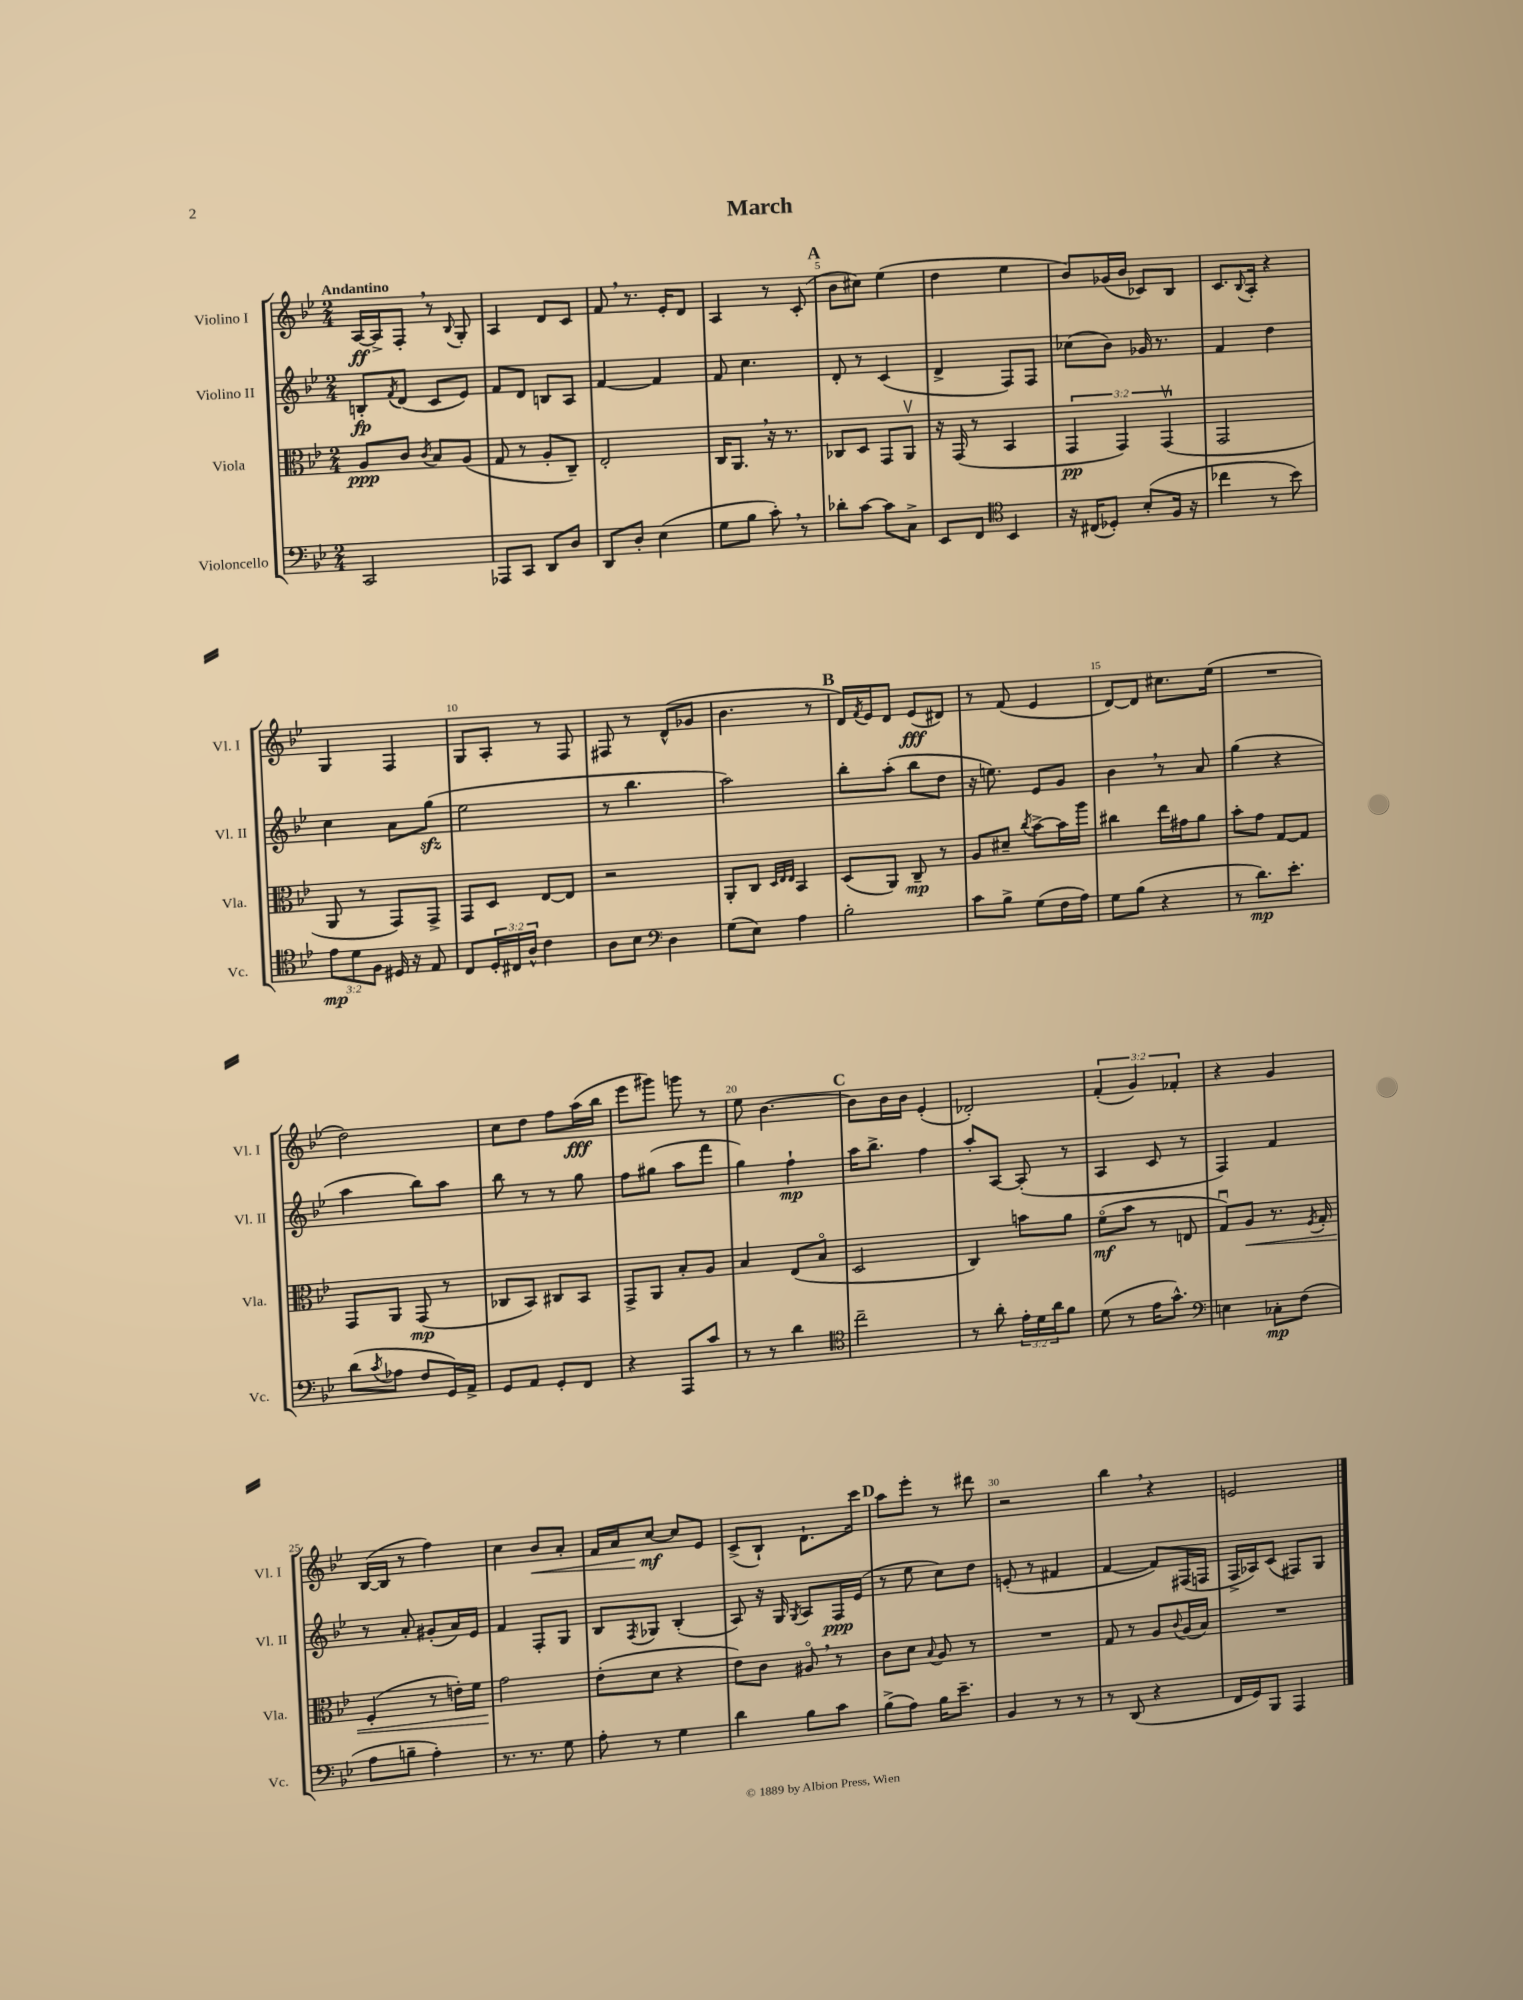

**kern	**dynam	**kern	**dynam	**kern	**dynam	**kern	**dynam
*part4	*part4	*part3	*part3	*part2	*part2	*part1	*part1
*staff4	*staff4	*staff3	*staff3	*staff2	*staff2	*staff1	*staff1
*I"Violoncello	*	*I"Viola	*	*I"Violino II	*	*I"Violino I	*
*I'Vc.	*	*I'Vla.	*	*I'Vl. II	*	*I'Vl. I	*
*clefF4	*	*clefC3	*	*clefG2	*	*clefG2	*
*k[b-e-]	*	*k[b-e-]	*	*k[b-e-]	*	*k[b-e-]	*
*M2/4	*	*M2/4	*	*M2/4	*	*M2/4	*
=1	=1	=1	=1	=1	=1	=1	=1
!	!	!	!	!	!	!LO:TX:a:B:t=Andantino	!
2CC/	.	8A/L	ppp	8Bn'/L	fp	[16A/LL	ff
.	.	.	.	.	.	16A^/J]	.
.	.	.	.	8qf/	.	.	.
.	.	8c/J	.	(8d/J	.	8F',/J	.
.	.	8qc/	.	.	.	.	.
.	.	8B-/L	.	8c/L	.	8r	.
.	.	.	.	.	.	8qqB-/	.
.	.	(8A/J	.	8e-/J)	.	8G'/	.
=2	=2	=2	=2	=2	=2	=2	=2
8AAA-X/L	.	8G/	.	8f/L	.	4A/	.
8CC/J	.	8r	.	8d/J	.	.	.
8DD/L	.	8A'/L	.	8Bn/L	.	8d/L	.
8D/J	.	8C~/J)	.	8A/J	.	8c/J	.
=3	=3	=3	=3	=3	=3	=3	=3
8DD/L	.	2E-'/	.	[4f/	.	8f,/	.
8D'/J	.	.	.	.	.	8.r	.
(4E-\	.	.	.	4f/]	.	.	.
.	.	.	.	.	.	16e-'/KL	.
.	.	.	.	.	.	8d/J	.
=4	=4	=4	=4	=4	=4	=4	=4
8G\L	.	16C/KL	.	8f/	.	4A/	.
.	.	8.AA,/J	.	.	.	.	.
8B-\J	.	.	.	4.cc\	.	.	.
8c',\)	.	16r	.	.	.	8r	.
.	.	8.r	.	.	.	.	.
8r	.	.	.	.	.	(8c'/	.
!!LO:REH:place=s1:t=A
=5	=5	=5	=5	=5	=5	=5	=5
8d-X'\L	.	8C-X/L	.	8d'/	.	8b-\L	.
[8c\J	.	8D/J	.	8r	.	8cc#X\J)	.
8c\L]	.	8GG/L	.	(4c/	.	(4ee-\	.
8C^\J	.	8AAv/J	.	.	.	.	.
=6	=6	=6	=6	=6	=6	=6	=6
8EE-/L	.	16r	.	4d^/	.	4dd\	.
.	.	(16GG/	.	.	.	.	.
8FF/J	.	8r	.	.	.	.	.
*clefC4	*	*	*	*	*	*	*
4BB-/	.	4BB-/	.	8F/L)	.	4ee-\	.
.	.	.	.	8F/J	.	.	.
=7	=7	=7	=7	=7	=7	=7	=7
16r	.	6GG/	pp	(8cc-X\L	.	8b-/L)	.
(16C#X/KL	.	.	.	.	.	.	.
8D-X'/J)	.	.	.	8b-\J)	.	(16g-X/L	.
.	.	6GG/)	.	.	.	.	.
.	.	.	.	.	.	16b-/JJ	.
(8B-'/L	.	.	.	16g-X/	.	8c-X/L)	.
.	.	.	.	8.r	.	.	.
.	.	(6GGv/	.	.	.	.	.
16F/Jk	.	.	.	.	.	8B-/J	.
16r	.	.	.	.	.	.	.
=8	=8	=8	=8	=8	=8	=8	=8
4cc-X\	.	2GG/	.	4f/	.	8.c/L	.
.	.	.	.	.	.	8qqB-/	.
.	.	.	.	.	.	16A'/Jk	.
8r	.	.	.	4dd\	.	4r	.
8b-\)	.	.	.	.	.	.	.
!!LO:LB:g=z
=9	=9	=9	=9	=9	=9	=9	=9
12e-\L	mp	8AA/	.	4cc\	.	4G/	.
12d\	.	.	.	.	.	.	.
.	.	8r	.	.	.	.	.
12F\J	.	.	.	.	.	.	.
16D#X/	.	8GG/L)	.	8a\L	.	4F/	.
16r	.	.	.	.	.	.	.
8E-/	.	8GG^/J	.	(8ggzz\J	.	.	.
=10	=10	=10	=10	=10	=10	=10	=10
8C/L	.	8GG/L	.	2ee-\	.	8G/L	.
24D'/L	.	8D/J	.	.	.	8A'/J	.
24C#X/	.	.	.	.	.	.	.
24A^^/JJ	.	.	.	.	.	.	.
4c\	.	[8E-/L	.	.	.	8r	.
.	.	8E-/J]	.	.	.	8F/	.
=11	=11	=11	=11	=11	=11	=11	=11
8A\L	.	2r	.	8r	.	8F#X/	.
8B-\J	.	.	.	4.bb-\	.	8r	.
*clefF4	*	*	*	*	*	*	*
4D\	.	.	.	.	.	(8d^^/L	.
.	.	.	.	.	.	8g-X/J	.
=12	=12	=12	=12	=12	=12	=12	=12
(8G\L	.	8AA'/L	.	2aa\)	.	4.b-\	.
8E-\J)	.	8C/J	.	.	.	.	.
.	.	32qqD/LLL	.	.	.	.	.
.	.	32qqE-/	.	.	.	.	.
.	.	32qqE-/JJJ	.	.	.	.	.
4A\	.	4BB-/	.	.	.	.	.
.	.	.	.	.	.	8r	.
!!LO:REH:place=s1:t=B
=13	=13	=13	=13	=13	=13	=13	=13
2B-'\	.	(8D/L	.	8bb-'\L	.	16d/LL)	.
.	.	.	.	.	.	8qf/	.
.	.	.	.	.	.	16e-/J	.
.	.	8AA/J)	.	(8aa'\J	.	8d/J	.
.	.	8C~/	mp	8bb-\L	.	(8e-/L	fff
.	.	8r	.	8dd\J	.	8d#X/J)	.
=14	=14	=14	=14	=14	=14	=14	=14
8c\L	.	8A/L	.	16r	.	8r	.
.	.	.	.	8.een\)	.	.	.
8B-^\J	.	8d#X~/J	.	.	.	(8f/	.
.	.	8qcc/	.	.	.	.	.
(8G\L	.	[8b-^\L	.	8e-/L	.	4e-/	.
16F\L	.	16b-\L]	.	8g/J	.	.	.
16A\JJ)	.	16aa\JJ	.	.	.	.	.
=15	=15	=15	=15	=15	=15	=15	=15
8G\L	.	4cc#X\	.	4b-,\	.	[8d/L)	.
(8B-\J	.	.	.	.	.	8d/J]	.
4r	.	16ee-\LL	.	8r	.	8.cc#X\L	.
.	.	16g#X\J	.	.	.	.	.
.	.	8a\J	.	8a/	.	.	.
.	.	.	.	.	.	(16ee-\Jk	.
=16	=16	=16	=16	=16	=16	=16	=16
8r	.	8b-'\L	.	(4gg\	.	2r	.
8.d\L)	mp	8g\J	.	.	.	.	.
.	.	[8G/L	.	4r	.	.	.
8.e-'\J	.	.	.	.	.	.	.
.	.	8G/J]	.	.	.	.	.
!!LO:LB:g=z
=17	=17	=17	=17	=17	=17	=17	=17
(8d\L	.	8GG/L	.	4aa\	.	2dd\)	.
8qc/	.	.	.	.	.	.	.
8A-X\J	.	8AA/J	.	.	.	.	.
8F/L	.	(8GG/	mp	8bb-\L)	.	.	.
16GG/L)	.	8r	.	8aa\J	.	.	.
16AA^/JJ	.	.	.	.	.	.	.
=18	=18	=18	=18	=18	=18	=18	=18
8GG/L	.	8C-X/L	.	8bb-\	.	8cc\L	.
8AA/J	.	8BB-/J)	.	8r	.	8dd\J	.
8GG'/L	.	8C#X/L	.	8r	.	8ff\L	.
8FF/J	.	8BB-/J	.	8gg\	.	(16aa\L	fff
.	.	.	.	.	.	16bb-\JJ	.
=19	=19	=19	=19	=19	=19	=19	=19
4r	.	8GG^/L	.	8ff\L	.	8eee-\L	.
.	.	8AA/J	.	(8gg#X\J	.	8ggg#X\J)	.
8AAA/L	.	8B-'/L	.	8aa\L	.	8gggn\	.
8c/J	.	8A/J	.	8fff\J	.	8r	.
=20	=20	=20	=20	=20	=20	=20	=20
8r	.	4B-/	.	4gg\)	.	8ee-\	.
8r	.	.	.	.	.	[4.b-\	.
4d\	.	(8E-/L	.	4ff`\	mp	.	.
.	.	8B-/J	.	.	.	.	.
!!LO:REH:place=s1:t=C
=21	=21	=21	=21	=21	=21	=21	=21
*clefC4	*	*	*	*	*	*	*
2cc~\	.	2D/	.	16aa\KL	.	8b-\L]	.
.	.	.	.	8.bb-^\J	.	.	.
.	.	.	.	.	.	16b-\L	.
.	.	.	.	.	.	16b-\JJ	.
.	.	.	.	4ff\	.	(4e-'/	.
=22	=22	=22	=22	=22	=22	=22	=22
8r	.	4C/)	.	8aa'/L	.	2d-X'/)	.
8a'\	.	.	.	[8A/J	.	.	.
24e-'\LL	.	8bn\L	.	(8A'/]	.	.	.
24d\	.	.	.	.	.	.	.
24a\J	.	.	.	.	.	.	.
8f\J	.	8a\J	.	8r	.	.	.
=23	=23	=23	=23	=23	=23	=23	=23
(8d\	.	(8f\L	mf	4A/	.	(6f'/	.
8r	.	8b-\J	.	.	.	.	.
.	.	.	.	.	.	6g/)	.
16e-\KL	.	8r	.	8c/	.	.	.
8.g^^\J)	.	.	.	.	.	.	.
.	.	.	.	.	.	6f-X'/	.
.	.	8En/	.	8r	.	.	.
=24	=24	=24	=24	=24	=24	=24	=24
*clefF4	*	*	*	*	*	*	*
4En\	.	8Gu/L)	.	4F/)	.	4r	.
!	!	!	!LO:HP:b	!	!	!	!
.	.	8A/J	<	.	.	.	.
8C-X'\L	mp	8.r	.	4f/	.	4g/	.
(8F\J	.	.	.	.	.	.	.
.	.	8qF/	.	.	.	.	.
.	.	16G'/	.	.	.	.	.
!!LO:LB:g=z
=25	=25	=25	=25	=25	=25	=25	=25
8A\L	.	(4F'/	.	8r	.	([16B-/LL	.
.	.	.	.	.	.	16B-/JJ]	.
8Bn~\J	.	.	.	8a'/	.	8r	.
4A'\)	.	8r	.	(8g#X'/L	.	4ff\)	.
.	.	16en'\LL)	.	16a/L)	.	.	.
.	.	16f\JJ	.	16e-/JJ	.	.	.
=26	=26	=26	=26	=26	=26	=26	=26
8.r	.	2g\	.	4f/	.	4cc\	.
8.r	.	.	.	.	.	.	.
!	!	!	!	!	!	!	!LO:HP:b
.	.	.	.	8F'/L	.	8b-/L	<
8G\	.	.	.	8G/J	.	8a'/J	.
.	.	.	[	.	.	.	.
=27	=27	=27	=27	=27	=27	=27	=27
8A'\	.	(8e-'\L	.	8B-/L	.	16f/LL	.
.	.	.	.	.	.	16a/J	.
.	.	.	.	8qF/	.	.	.
8r	.	8d\J	.	8G-X/J	.	[8cc/J	mf
4G\	.	4r	.	(4B-'/	.	8cc/L]	[
.	.	.	.	.	.	8e-/J	.
=28	=28	=28	=28	=28	=28	=28	=28
4d\	.	8e-\L)	.	8A/)	.	(8c^/L	.
.	.	8c\J	.	16r	.	8B-`/J)	.
.	.	.	.	16G/	.	.	.
.	.	.	.	8qG/	.	.	.
8B-\L	.	8A#X,/	.	8A/L	.	8.d`\L	.
8c\J	.	8r	.	16F/L	ppp	.	.
.	.	.	.	(16e-/JJ	.	16ccc\Jk	.
!!LO:REH:place=s1:t=D
=29	=29	=29	=29	=29	=29	=29	=29
(8B-^\L	.	8c\L	.	8r	.	8aa\L	.
8A\J)	.	8d\J	.	8ee-\	.	8eee-'\J	.
.	.	8qqB-/	.	.	.	.	.
16B-\KL	.	8A/	.	8cc\L)	.	8r	.
8.e-~\J	.	.	.	.	.	.	.
.	.	8r	.	8dd\J	.	8ddd#X\	.
=30	=30	=30	=30	=30	=30	=30	=30
4BB-/	.	2r	.	(8en'/	.	2r	.
.	.	.	.	8r	.	.	.
8r	.	.	.	4f#X/	.	.	.
8r	.	.	.	.	.	.	.
=31	=31	=31	=31	=31	=31	=31	=31
8r	.	8G/	.	[4f/	.	4bb-,\	.
(8DD/	.	8r	.	.	.	.	.
4r	.	8A/L	.	8f/L])	.	4r	.
.	.	8qqc/	.	.	.	.	.
.	.	(16A/L	.	(16F#X/L	.	.	.
.	.	16B-/JJ)	.	16Fn/JJ	.	.	.
=32	=32	=32	=32	=32	=32	=32	=32
16FF/LL	.	2r	.	16F^/LL	.	2en/	.
16GG/J)	.	.	.	16A-X/J)	.	.	.
8BBB-/J	.	.	.	(8c/J	.	.	.
4AAA/	.	.	.	8F#X/L)	.	.	.
.	.	.	.	8G/J	.	.	.
==	==	==	==	==	==	==	==
*-	*-	*-	*-	*-	*-	*-	*-
